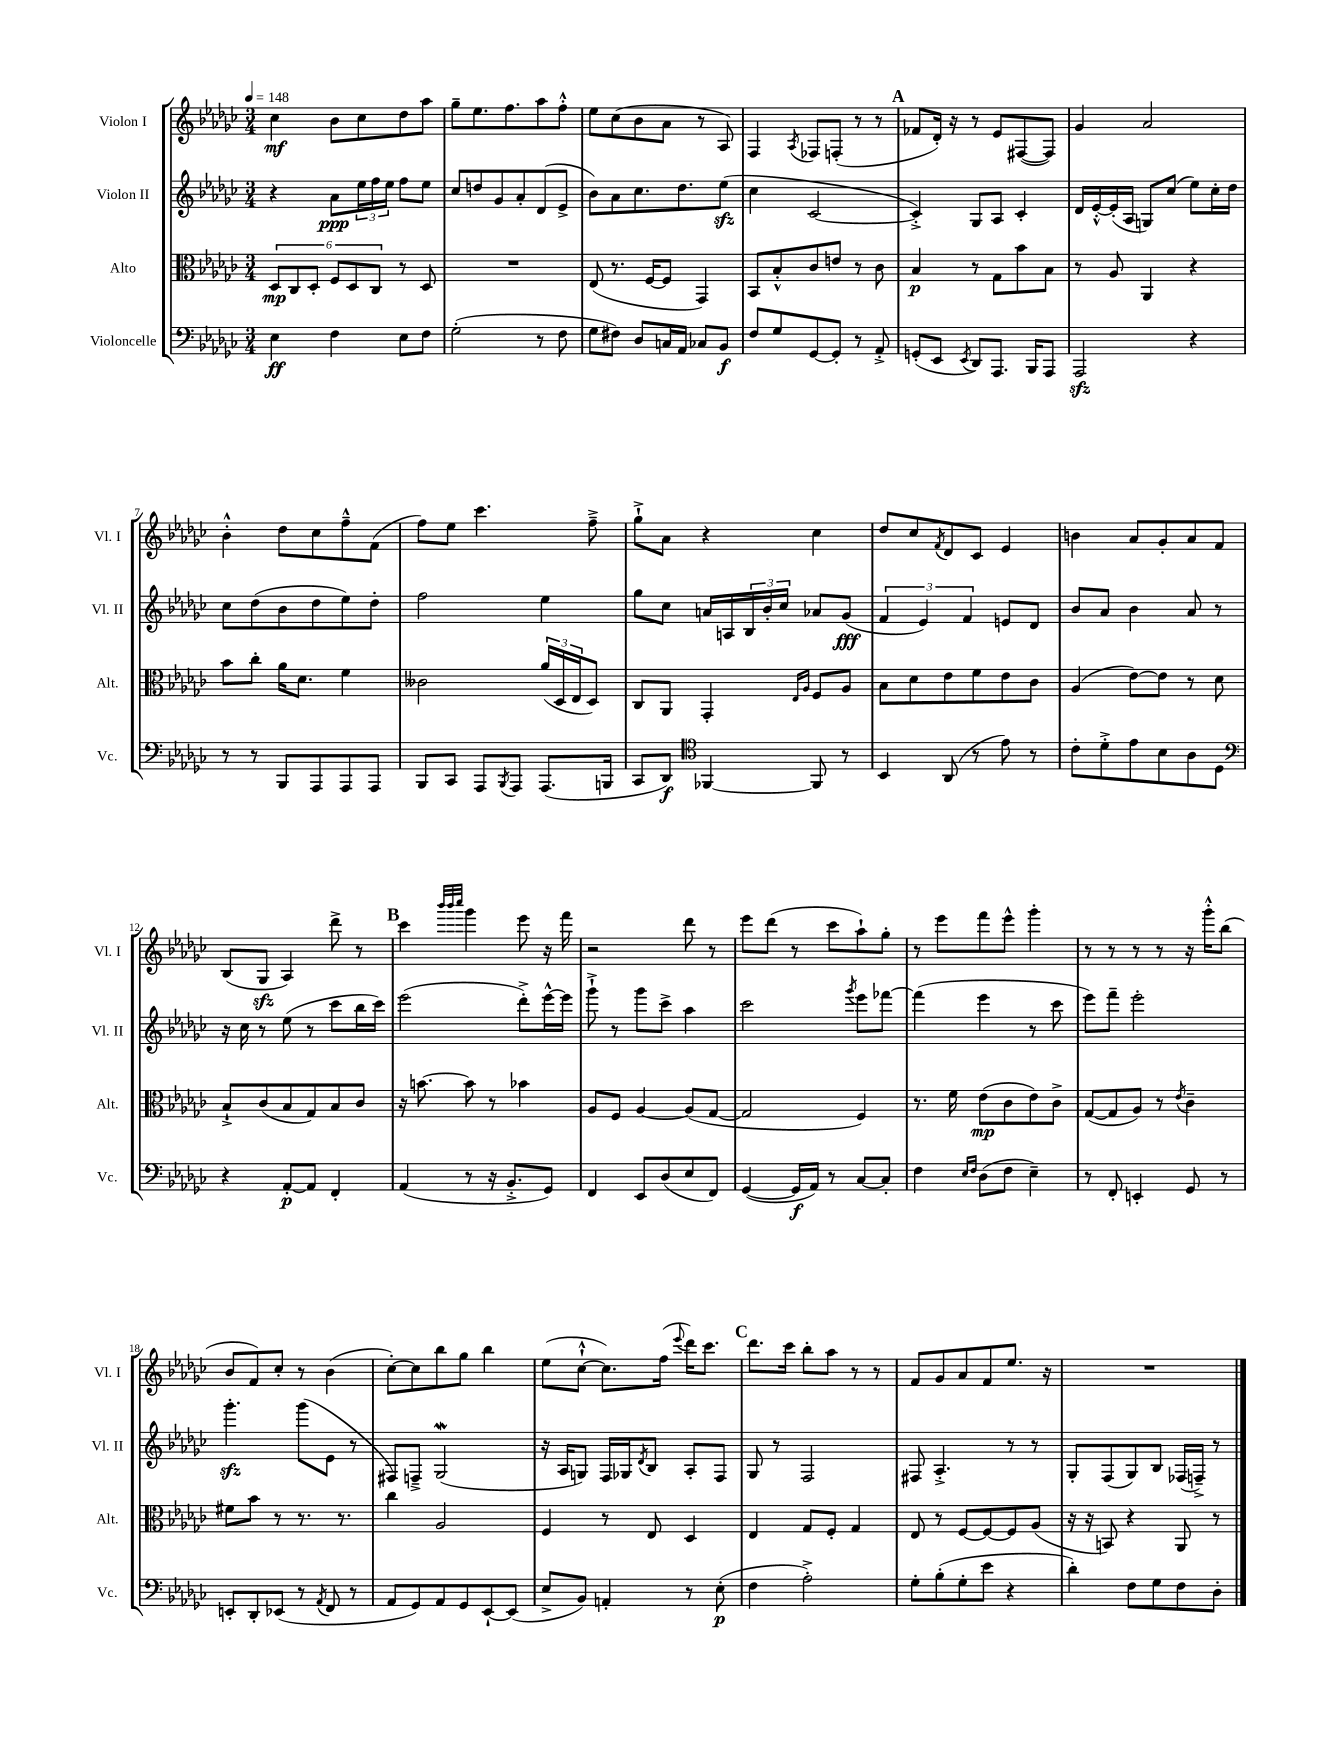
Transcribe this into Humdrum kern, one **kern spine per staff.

**kern	**kern	**kern	**kern
*staff4	*staff3	*staff2	*staff1
*clefF4	*clefC3	*clefG2	*clefG2
*k[b-e-a-d-g-c-]	*k[b-e-a-d-g-c-]	*k[b-e-a-d-g-c-]	*k[b-e-a-d-g-c-]
*M3/4	*M3/4	*M3/4	*M3/4
*MM148	*MM148	*MM148	*MM148
4E-	12D-	4r	4cc-
.	12C-	.	.
.	12D-'	.	.
4F	12F	8a-	8b-
.	12D-	.	.
.	.	24ee-	8cc-
.	12C-	24ff	.
.	.	24ee-	.
8E-	8r	8ff	8dd-
8F	8D-	8ee-	8aa-
=	=	=	=
(2G-'	2.r	8cc-	8gg-~
.	.	8dd	8.ee-
.	.	8g-	.
.	.	.	8.ff
.	.	8a-'	.
8r	.	(8d-	8aa-
8F	.	8e-^	8ff'^^
=	=	=	=
8G-	(8E-	8b-)	8ee-
8F#)	8.r	8a-	(8cc-
8D-	.	8.cc-	8b-
.	[16F	.	.
16C	8F]	.	8a-
16AA-	.	8.dd-	.
8C-	4GG-)	.	8r
8BB-	.	(8ee-	8A-)
=	=	=	=
8F	8BB-	4cc-	4F
8G-	8B-'^^	.	.
.	.	.	8qA-
[8GG-	8c-	[2c-	8F-
8GG-']	8e	.	(8F'
8r	8r	.	8r
8AA-'^	8c-	.	8r
=	=	=	=
(8GG'	4B-	4c-'^])	8f-
8EE-	.	.	16d-')
.	.	.	16r
8qEE-	.	.	.
8DD-)	8r	8G-	8r
8.AAA-	8G-	8A-	8e-
.	8b-	4c-'	([8F#
16BBB-	.	.	.
8AAA-	8B-	.	8F#])
=	=	=	=
2AAA-	8r	16d-	4g-
.	.	[16e-'^^	.
.	8A-	(16e-']	.
.	.	16A-	.
.	4AA-	8G)	2a-
.	.	(8cc-	.
4r	4r	8ee-)	.
.	.	16cc-'	.
.	.	16dd-	.
=	=	=	=
8r	8b-	8cc-	4b-'^^
8r	8cc-'	(8dd-	.
8BBB-	16a-	8b-	8dd-
.	8.d-	.	.
8AAA-	.	8dd-	8cc-
8AAA-	4f	8ee-)	8ff~^^
8AAA-	.	8dd-'	(8f
=	=	=	=
8BBB-	2c--	2ff	8ff)
8CC-	.	.	8ee-
8AAA-	.	.	4.ccc-
8qBBB-	.	.	.
8AAA-	.	.	.
(8.AAA-	(24a-	4ee-	.
.	24D-	.	.
.	24E-	.	.
.	8D-)	.	8ff~^
16BBB	.	.	.
=	=	=	=
8CC-	8C-	8gg-	8gg-`^
8DD-)	8AA-	8cc-	8a-
*clefC4	*	*	*
[4FF-	4GG-'	16a	4r
.	.	16A	.
.	.	24B-	.
.	.	24b-'	.
.	.	24cc-	.
.	16qqE-	.	.
.	16qqA-	.	.
8FF-]	8F	8a-	4cc-
8r	8A-	(8g-	.
=	=	=	=
4BB-	8B-	6f	8dd-
.	8d-	.	8cc-
.	.	6e-)	.
.	.	.	8qf
(8AA-	8e-	.	8d-
.	.	6f	.
8r	8f	.	8c-
8e-)	8e-	8e	4e-
8r	8c-	8d-	.
=	=	=	=
8c-'	(4A-	8b-	4b
8d-'^	.	8a-	.
8e-	[8e-)	4b-	8a-
8B-	8e-]	.	8g-'
8A-	8r	8a-	8a-
8D-	8d-	8r	8f
=	=	=	=
*clefF4	*	*	*
4r	8B-`^	16r	(8B-
.	.	16cc-	.
.	(8c-	8r	8G-
[8AA-'	8B-	(8ee-	4A-)
8AA-]	8G-)	8r	.
4FF'	8B-	8ccc-	8ddd-^
.	8c-	16bb-	8r
.	.	16ccc-)	.
=	=	=	=
(4AA-	16r	(2eee-	4ccc-
.	[8.b	.	.
.	.	.	32qqbbb-
.	.	.	32qqbbb-
.	.	.	32qqcccc-
8r	8b]	.	4ggg-
16r	8r	.	.
8.BB-'^	.	.	.
.	4b-	8ddd-'^)	8eee-
8GG-)	.	[16eee-^^	16r
.	.	16eee-]	16fff
=	=	=	=
4FF	8A-	8ggg-`^	2r
.	8F	8r	.
8EE-	[4A-	8ggg-	.
(8D-	.	8ccc-^	.
8E-	(8A-]	4aa-	8ddd-
8FF)	[8G-	.	8r
=	=	=	=
([4GG-	2G-]	2ccc-	8eee-
.	.	.	(8ddd-
16GG-]	.	.	8r
16AA-)	.	.	.
8r	.	.	8ccc-
.	.	8qggg-	.
[8C-	4F)	8eee-	8aa-`)
8C-']	.	[8fff-	8gg-'
=	=	=	=
4F	8.r	(4fff-]	8r
.	.	.	8eee-
.	16f	.	.
16qqE-	.	.	.
16qqF	.	.	.
(8D-	(8e-	4eee-	8fff
8F	8c-	.	8eee-^^
4E-~)	8e-)	8r	4ggg-'
.	8c-^	8ccc-	.
=	=	=	=
8r	([8G-	8eee-)	8r
8FF'	8G-]	8fff~	8r
4EE'	8A-)	2eee-'	8r
.	8r	.	8r
.	8qe-	.	.
8GG-	4c-~	.	16r
.	.	.	16ggg-'^^
8r	.	.	(8bb-
=	=	=	=
8EE'	8f#	4.ggg-'	8b-
8DD-'	8b-	.	8f)
(8EE-	8r	.	8cc-'
8r	8.r	(8ggg-	8r
8qAA-	.	.	.
8FF	.	8e-	(4b-
.	8.r	.	.
8r	.	8r	.
=	=	=	=
8AA-	4cc-	8F#)	[8cc-')
8GG-)	.	8F~^	8cc-]
8AA-	2A-	(2G-	8bb-
8GG-	.	.	8gg-
[8EE-`	.	.	4bb-
(8EE-]	.	.	.
=	=	=	=
8E-^	4F	16r	(8ee-
.	.	16A-	.
8BB-)	.	8G)	[8cc-`^^
4AA'	8r	16F	8.cc-])
.	.	16G-	.
.	.	8qd-	.
.	8E-	8B-	.
.	.	.	(16ff
.	.	.	8qqeee-
8r	4D-	8A-'	16ddd-)
.	.	.	8.ccc-
(8E-'	.	8F	.
=	=	=	=
4F	4E-	8G-	8.ddd-
.	.	8r	.
.	.	.	16ccc-
2A-'^)	8G-	2F	8bb-'
.	8F'	.	8aa-
.	4G-	.	8r
.	.	.	8r
=	=	=	=
8G-'	8E-	8F#	8f
(8B-'	8r	4.A-'^	8g-
8G-'	[8F	.	8a-
8e-	8F_	.	8f
4r	8F]	8r	8.ee-
.	(8A-	8r	.
.	.	.	16r
=	=	=	=
4d-')	16r	8G-'	2.r
.	16r	.	.
.	8BB)	(8F	.
8F	4r	8G-)	.
8G-	.	8B-	.
8F	8AA-	(16F-	.
.	.	16F~^)	.
8D-'	8r	8r	.
==	==	==	==
*-	*-	*-	*-
